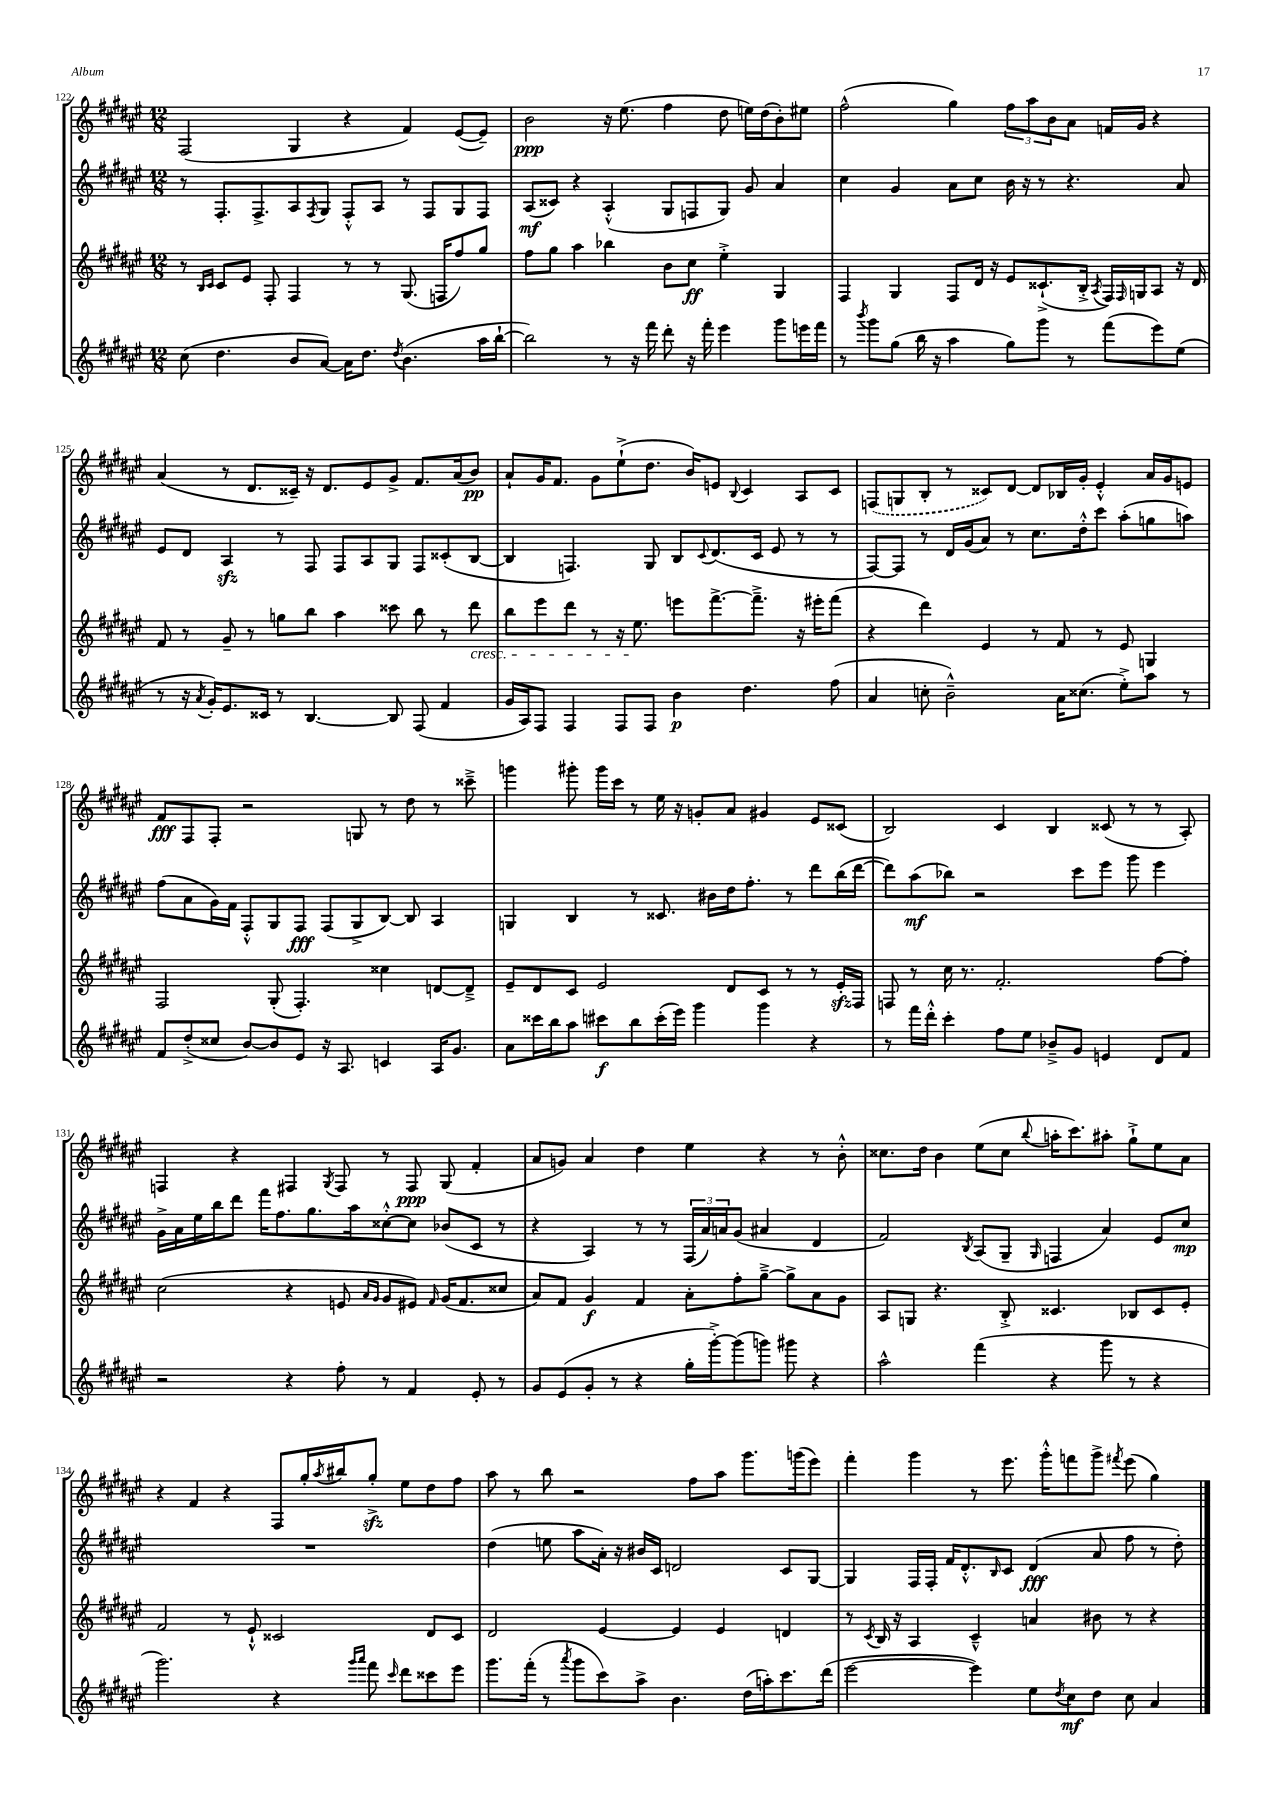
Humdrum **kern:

**kern	**dynam	**kern	**dynam	**kern	**dynam	**kern	**dynam
*part4	*part4	*part3	*part3	*part2	*part2	*part1	*part1
*staff4	*staff4	*staff3	*staff3	*staff2	*staff2	*staff1	*staff1
*clefG2	*	*clefG2	*	*clefG2	*	*clefG2	*
*k[f#c#g#d#a#e#]	*	*k[f#c#g#d#a#e#]	*	*k[f#c#g#d#a#e#]	*	*k[f#c#g#d#a#e#]	*
*M12/8	*	*M12/8	*	*M12/8	*	*M12/8	*
=122	=122	=122	=122	=122	=122	=122	=122
(8cc#\	.	8r	.	8r	.	(2F#/	.
.	.	16qqB/LL	.	.	.	.	.
.	.	16qqc#/JJ	.	.	.	.	.
4.dd#\	.	8c#/L	.	8.F#'/L	.	.	.
.	.	8e#/J	.	.	.	.	.
.	.	.	.	8.F#^/	.	.	.
.	.	8F#'/	.	.	.	.	.
8b/L	.	4F#/	.	8A#/	.	4G#/	.
.	.	.	.	8qF#/	.	.	.
[8a#/J)	.	.	.	8G#/J	.	.	.
16a#\KL]	.	8r	.	8F#'^^/L	.	4r	.
8.dd#\J	.	.	.	.	.	.	.
.	.	8r	.	8A#/J	.	.	.
8qdd#/	.	.	.	.	.	.	.
(4.b\	.	(8.G#/	.	8r	.	4f#/)	.
.	.	.	.	8F#/L	.	.	.
.	.	16Fn/KL	.	.	.	.	.
.	.	8ff#/)	.	8G#/	.	([8e#/L	.
16aa#\LL	.	8gg#/J	.	8F#/J	.	8e#~/J])	.
[16bb`\JJ	.	.	.	.	.	.	.
=123	=123	=123	=123	=123	=123	=123	=123
2bb\])	.	8ff#\L	.	(8A#/L	mf	2b\	ppp
.	.	8gg#\J	.	8c##X/J)	.	.	.
.	.	4aa#\	.	4r	.	.	.
8r	.	4bb-X\	.	(4A#'^^/	.	16r	.
.	.	.	.	.	.	(8.ee#\	.
16r	.	.	.	.	.	.	.
16fff#\	.	.	.	.	.	.	.
8ddd#'\	.	8b\L	.	8G#/L	.	4ff#\	.
16r	.	8cc#\J	ff	8Fn/	.	.	.
16fff#'\	.	.	.	.	.	.	.
4eee#\	.	4ee#'^\	.	8G#/J)	.	8dd#\	.
.	.	.	.	8g#/	.	16een\LL)	.
.	.	.	.	.	.	(16dd#\J	.
8ggg#\L	.	4G#/	.	4a#/	.	8b'\)	.
16eeen\L	.	.	.	.	.	8ee#X\J	.
16fff#\JJ	.	.	.	.	.	.	.
=124	=124	=124	=124	=124	=124	=124	=124
8r	.	4F#/	.	4cc#\	.	(2ff#^^\	.
8qbbb/	.	.	.	.	.	.	.
8ggg#\L	.	.	.	.	.	.	.
(8gg#\J	.	4G#/	.	4g#/	.	.	.
16bb\	.	.	.	.	.	.	.
16r	.	.	.	.	.	.	.
4aa#\	.	8F#/L	.	8a#\L	.	4gg#\)	.
.	.	16d#/Jk	.	8cc#\J	.	.	.
.	.	16r	.	.	.	.	.
8gg#\L)	.	8e#/L	.	16b\	.	12ff#\L	.
.	.	.	.	16r	.	.	.
.	.	.	.	.	.	12aa#\	.
8ggg#\J	.	(8.c##X`^/	.	8r	.	.	.
.	.	.	.	.	.	12b\	.
8r	.	.	.	4.r	.	8a#\J	.
.	.	16B'^/Jk	.	.	.	.	.
.	.	8qA#/	.	.	.	.	.
(8fff#\L	.	16F#/LL)	.	.	.	16fn/LL	.
.	.	16qqF#/	.	.	.	.	.
.	.	16Gn/J	.	.	.	16g#/JJ	.
8eee#\)	.	8A#/J	.	.	.	4r	.
(8ee#\J	.	16r	.	8a#/	.	.	.
.	.	16d#/	.	.	.	.	.
!!LO:LB:g=z
=125	=125	=125	=125	=125	=125	=125	=125
8r	.	8f#/	.	8e#/L	.	(4a#/	.
16r	.	8r	.	8d#/J	.	.	.
8qa#/	.	.	.	.	.	.	.
16g#'/KL)	.	.	.	.	.	.	.
8.e#/	.	8g#~/	.	4A#zz/	.	8r	.
.	.	8r	.	.	.	8.d#/L	.
16c##X/Jk	.	.	.	.	.	.	.
8r	.	8ggn\L	.	8r	.	.	.
.	.	.	.	.	.	16c##X~/Jk)	.
[4.B/	.	8bb\J	.	8F#/	.	16r	.
.	.	.	.	.	.	8.d#/L	.
.	.	4aa#\	.	8F#/L	.	.	.
.	.	.	.	8A#/	.	8e#/	.
8B/]	.	8ccc##X\	.	8G#/J	.	8g#^/J	.
(8F#/	.	8bb\	.	8F#/L	.	8.f#/L	.
4f#/	.	8r	.	(8c##X'/	.	.	.
.	.	.	.	.	.	(16a#/k	.
!	!	!LO:TX:b:i:t=cresc.	!	!	!	!	!
.	.	8ddd#\	.	[8B/J	.	8b/J)	pp
=126	=126	=126	=126	=126	=126	=126	=126
16g#/LL	.	8bb\L	.	4B/]	.	8a#`/L	.
16A#/J)	.	.	.	.	.	.	.
8F#/J	.	8eee#\	.	.	.	16g#/K	.
.	.	.	.	.	.	8.f#/J	.
4F#/	.	8ddd#\J	.	4.Fn/)	.	.	.
.	.	8r	.	.	.	8g#\L	.
8F#/L	.	16r	.	.	.	(8ee#`^\	.
.	.	8.ee#\	.	.	.	.	.
8F#/J	.	.	.	8G#/	.	8.dd#\J	.
4b\	p	8eeen\L	.	8B/L	.	.	.
.	.	.	.	.	.	16b/KL)	.
.	.	.	.	8qqc#/	.	.	.
.	.	[8.fff#^\	.	(8.d#/	.	8en/J	.
.	.	.	.	.	.	8qqB/	.
4.dd#\	.	.	.	.	.	4c#/	.
.	.	8.fff#~^\J]	.	16c#/Jk	.	.	.
.	.	.	.	8e#/	.	.	.
.	.	16r	.	8r	.	8A#/L	.
.	.	16eee#X'\KL	.	.	.	.	.
(8ff#\	.	(8fff#\J	.	8r	.	8c#/J	.
=127	=127	=127	=127	=127	=127	=127	=127
4a#/	.	4r	.	[8F#/L)	.	(8Fn/L	.
.	.	.	.	8F#/J]	.	8Gn/	.
8ccn'\	.	4ddd#\)	.	8r	.	8B'/J	.
2b~^^\)	.	.	.	16d#/LL	.	8r	.
.	.	.	.	(16g#/J	.	.	.
.	.	4e#/	.	8a#/J)	.	8c##X/L)	.
.	.	.	.	8r	.	[8d#/J	.
.	.	8r	.	8.cc#\L	.	8d#/L]	.
16a#\KL	.	8f#/	.	.	.	16B-X/L	.
(8.cc##X\J	.	.	.	16dd#'^^\k	.	16g#'/JJ	.
.	.	8r	.	8ccc#\J	.	4e#'^^/	.
8ee#'^\L)	.	8e#/	.	(8aa#'\L	.	.	.
8aa#\J	.	4Gn/	.	8ggn\	.	16a#/LL	.
.	.	.	.	.	.	16g#/J	.
8r	.	.	.	8aan\J)	.	8en/J	.
!!LO:LB:g=z
=128	=128	=128	=128	=128	=128	=128	=128
8f#/L	.	2F#/	.	(8ff#\L	.	8f#/L	fff
(8dd#'^/	.	.	.	8a#\	.	8F#/	.
8cc##X/J	.	.	.	16g#\L)	.	8F#'/J	.
.	.	.	.	16f#\JJ	.	.	.
[8b/L)	.	.	.	8F#'^^/L	.	2r	.
8b/]	.	(8G#'/	.	8G#/	.	.	.
8e#/J	.	4.F#'/)	.	8F#/J	fff	.	.
16r	.	.	.	(8F#/L	.	.	.
8.A#/	.	.	.	.	.	.	.
.	.	.	.	8G#^/	.	8Gn/	.
4cn/	.	4cc##X\	.	[8B/J)	.	8r	.
.	.	.	.	8B/]	.	8dd#\	.
16A#/KL	.	[8dn/L	.	4A#/	.	8r	.
8.g#/J	.	.	.	.	.	.	.
.	.	8d~^/J]	.	.	.	8ccc##X~^\	.
=129	=129	=129	=129	=129	=129	=129	=129
8a#\L	.	8e#~/L	.	4Gn/	.	4gggn\	.
16ccc##X\L	.	8d#/	.	.	.	.	.
16bb\J	.	.	.	.	.	.	.
8aa#\J	.	8c#/J	.	4B/	.	8ggg#X'\	.
8ccc#X\L	f	2e#/	.	.	.	16ggg#\LL	.
.	.	.	.	.	.	16ccc#\JJ	.
8bb\	.	.	.	8r	.	8r	.
(16ccc#'\L	.	.	.	8.c##X/	.	16ee#\	.
16eee#\JJ)	.	.	.	.	.	16r	.
4ggg#\	.	.	.	.	.	8gn'/L	.
.	.	.	.	16b#X\LL	.	.	.
.	.	8d#/L	.	16dd#\J	.	8a#/J	.
.	.	.	.	8.ff#'\J	.	.	.
4ggg#\	.	8c#/J	.	.	.	4g#X/	.
.	.	8r	.	8r	.	.	.
4r	.	8r	.	8ddd#\L	.	8e#/L	.
.	.	16e#zz'/LL	.	(16bb\L	.	(8c##X/J	.
.	.	16F#/JJ	.	[16ddd#\JJ	.	.	.
=130	=130	=130	=130	=130	=130	=130	=130
8r	.	8Fn/	.	8ddd#\L])	.	2B/)	.
16fff#\LL	.	8r	.	(8aa#\	mf	.	.
16ddd#'^^\JJ	.	.	.	.	.	.	.
4ccc#'\	.	16cc#\	.	8bb-X\J)	.	.	.
.	.	8.r	.	.	.	.	.
.	.	.	.	2r	.	.	.
8ff#\L	.	2.f#'/	.	.	.	4c#/	.
8ee#\J	.	.	.	.	.	.	.
8b-X~^/L	.	.	.	.	.	4B/	.
8g#/J	.	.	.	8ccc#\L	.	.	.
4en/	.	.	.	8eee#\J	.	(8c##X/	.
.	.	.	.	8ggg#\	.	8r	.
8d#/L	.	[8ff#\L	.	4eee#\	.	8r	.
8f#/J	.	8ff#'\J]	.	.	.	8A#'/)	.
!!LO:LB:g=z
=131	=131	=131	=131	=131	=131	=131	=131
2r	.	(2cc#\	.	16g#^\LL	.	4Fn/	.
.	.	.	.	16a#\	.	.	.
.	.	.	.	16ee#\	.	.	.
.	.	.	.	16bb\J	.	.	.
.	.	.	.	8ddd#\J	.	4r	.
.	.	.	.	16fff#\KL	.	.	.
.	.	.	.	8.ff#\	.	.	.
4r	.	4r	.	.	.	4F#X/	.
.	.	.	.	8.gg#\	.	.	.
.	.	.	.	.	.	8qG#/	.
8ff#'\	.	8en/	.	.	.	8F#/	.
.	.	.	.	16aa#\k	.	.	.
.	.	16qqa#/LL	.	.	.	.	.
.	.	16qqg#/JJ	.	.	.	.	.
8r	.	8g#/L	.	[8cc##X'^^\	.	8r	.
4f#/	.	8e#X/J)	.	8cc##\J]	.	8F#/	ppp
.	.	16qqf#/	.	.	.	.	.
.	.	(16g#/KL	.	(8b-X/L	.	(8G#/	.
.	.	8.f#/	.	.	.	.	.
8e#'/	.	.	.	8c#/J	.	4f#'/	.
8r	.	8cc##X/J	.	8r	.	.	.
=132	=132	=132	=132	=132	=132	=132	=132
8g#/L	.	8a#/L)	.	4r	.	8a#/L	.
(8e#/	.	8f#/J	.	.	.	8gn/J)	.
8g#'/J	.	4g#/	f	4A#/)	.	4a#/	.
8r	.	.	.	.	.	.	.
4r	.	4f#/	.	8r	.	4dd#\	.
.	.	.	.	8r	.	.	.
16gg#'\LL	.	8a#'\L	.	(24F#/LL	.	4ee#\	.
.	.	.	.	24a#/)	.	.	.
[16ggg#'^\J)	.	.	.	.	.	.	.
.	.	.	.	24an/J	.	.	.
(8ggg#\]	.	8ff#'\	.	(8g#/J	.	.	.
8gggn\J)	.	[8gg#~^\J	.	4a#X/	.	4r	.
8ggg#X\	.	8gg#^\L]	.	.	.	.	.
4r	.	8a#\	.	4d#/	.	8r	.
.	.	8g#\J	.	.	.	8b'^^\	.
=133	=133	=133	=133	=133	=133	=133	=133
2aa#^^\	.	8A#/L	.	2f#/)	.	8.cc##X\L	.
.	.	8Gn/J	.	.	.	.	.
.	.	.	.	.	.	16dd#\Jk	.
.	.	4.r	.	.	.	4b\	.
.	.	.	.	8qB/	.	.	.
(4fff#\	.	.	.	(8A#/L	.	(8ee#\L	.
.	.	8B'^/	.	8G#~/J	.	8cc##\J	.
.	.	.	.	16qqG#/	.	8qqbb/	.
4r	.	4.c##X/	.	4Fn/	.	16aan'\KL	.
.	.	.	.	.	.	8.ccc#\)	.
8ggg#\	.	.	.	4a#/)	.	8aa#X'\J	.
8r	.	8B-X/L	.	.	.	8gg#`^\L	.
4r	.	8c##/	.	8e#/L	.	8ee#\	.
.	.	8e#'/J	.	8cc#/J	mp	8a#\J	.
!!LO:LB:g=z
=134	=134	=134	=134	=134	=134	=134	=134
2.ggg#\)	.	2f#/	.	1.r	.	4r	.
.	.	.	.	.	.	4f#/	.
.	.	8r	.	.	.	4r	.
.	.	8e#`^^/	.	.	.	.	.
4r	.	2c##X/	.	.	.	8F#/L	.
.	.	.	.	.	.	16gg#'/L	.
.	.	.	.	.	.	8qaa#/	.
.	.	.	.	.	.	16bb#X/J	.
16qqggg#/LL	.	.	.	.	.	.	.
16qqaaa#/JJ	.	.	.	.	.	.	.
8fff#\	.	.	.	.	.	8gg#zz'^/J	.
16qqccc#/	.	.	.	.	.	.	.
8ddd#\L	.	.	.	.	.	8ee#\L	.
8ccc##X\	.	8d#/L	.	.	.	8dd#\	.
8eee#\J	.	8c##/J	.	.	.	8ff#\J	.
=135	=135	=135	=135	=135	=135	=135	=135
8.ggg#\L	.	2d#/	.	(4dd#\	.	8aa#\	.
.	.	.	.	.	.	8r	.
(16fff#'\Jk	.	.	.	.	.	.	.
8r	.	.	.	8een\	.	8bb\	.
8qaaa#/	.	.	.	.	.	.	.
8ggg#\L	.	.	.	8aa#\L	.	2r	.
8ccc#\)	.	[4e#/	.	16a#'\Jk)	.	.	.
.	.	.	.	16r	.	.	.
8aa#^\J	.	.	.	16b#X/LL	.	.	.
.	.	.	.	16c#/JJ	.	.	.
4.b\	.	4e#/]	.	2dn/	.	.	.
.	.	.	.	.	.	8ff#\L	.
.	.	4e#/	.	.	.	8aa#\J	.
(16dd#\LL	.	.	.	.	.	8.ggg#\L	.
16aan'\J)	.	.	.	.	.	.	.
8.ccc#\	.	4dn/	.	8c#/L	.	.	.
.	.	.	.	.	.	(16gggn\k	.
.	.	.	.	[8G#/J	.	8eee#\J)	.
(16ddd#\Jk	.	.	.	.	.	.	.
=136	=136	=136	=136	=136	=136	=136	=136
[2eee#\	.	8r	.	4G#/]	.	4fff#'\	.
.	.	8qc#/	.	.	.	.	.
.	.	16B/	.	.	.	.	.
.	.	16r	.	.	.	.	.
.	.	4A#/	.	16F#/LL	.	4ggg#\	.
.	.	.	.	16F#'/JJ	.	.	.
.	.	.	.	16f#/KL	.	.	.
.	.	.	.	8.d#'^^/	.	.	.
4eee#\])	.	4c#~^^/	.	.	.	8r	.
.	.	.	.	16qqB/	.	.	.
.	.	.	.	8c#/J	.	8.eee#\	.
8ee#\L	.	4an/	.	(4d#/	fff	.	.
.	.	.	.	.	.	16ggg#'^^\KL	.
8qdd#/	.	.	.	.	.	.	.
8cc#\	mf	.	.	.	.	8fffn\	.
8dd#\J	.	8b#X\	.	8a#/	.	8ggg#^\J	.
.	.	.	.	.	.	8qfff#X/	.
8cc#\	.	8r	.	8ff#\	.	(8eee#\	.
4a#/	.	4r	.	8r	.	4gg#\)	.
.	.	.	.	8dd#'\)	.	.	.
==	==	==	==	==	==	==	==
*-	*-	*-	*-	*-	*-	*-	*-
